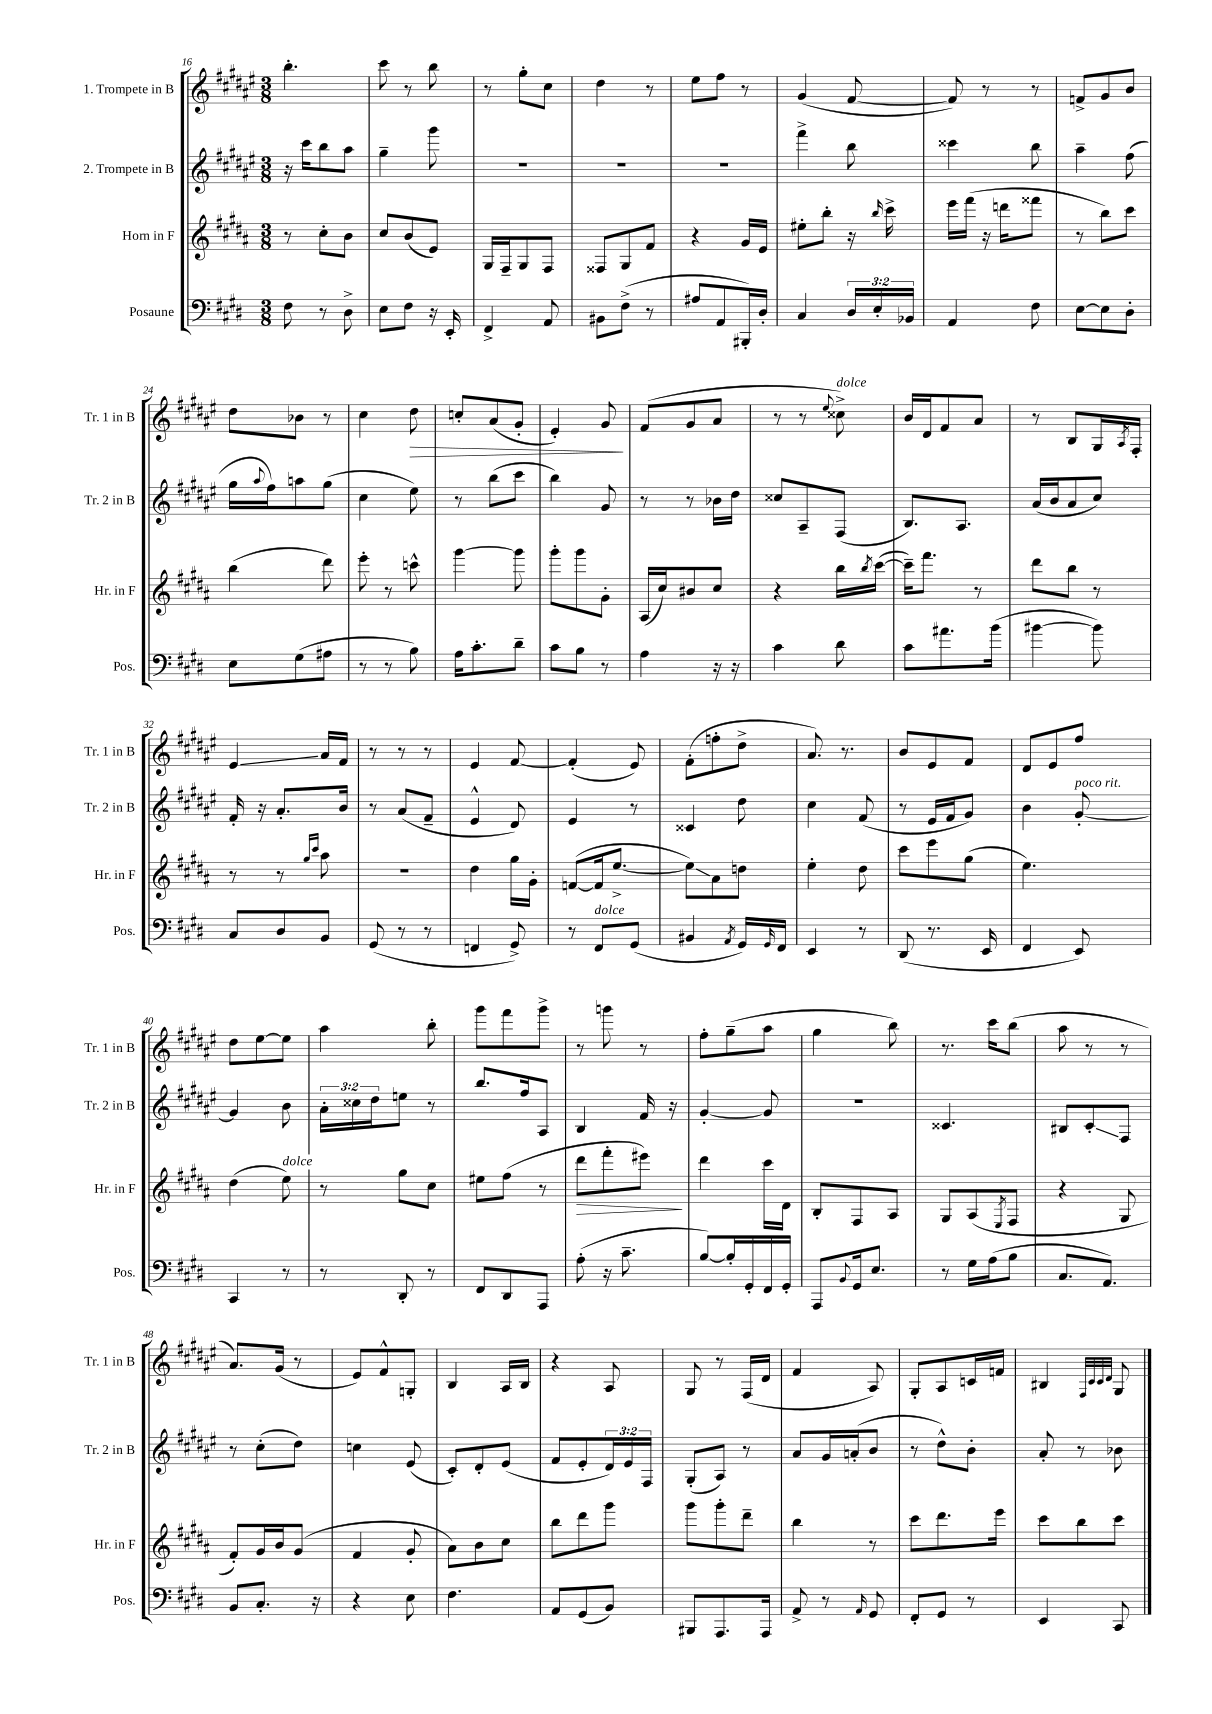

**kern	**kern	**kern	**kern
*staff4	*staff3	*staff2	*staff1
*clefF4	*clefG2	*clefG2	*clefG2
*k[f#c#g#d#]	*k[f#c#g#d#a#]	*k[f#c#g#d#a#e#]	*k[f#c#g#d#a#e#]
*M3/8	*M3/8	*M3/8	*M3/8
8F#\	8r	16r	4.bb'\
.	.	16ccc#\LK	.
8r	8cc#'\L	8bb\	.
8D#^\	8b\J	8aa#\J	.
=	=	=	=
8E\L	8cc#/L	4gg#~\	8ccc#\
8F#\J	(8b/	.	8r
16r	8e/J)	8ggg#\	8bb\
16EE'/	.	.	.
=	=	=	=
4FF#^/	16G#/LL	4.r	8r
.	16F#~/J	.	.
.	8G#/	.	8gg#'\L
8AA/	8F#/J	.	8cc#\J
=	=	=	=
8BB#\L	8F##/L	4.r	4dd#\
(8F#^\J	8G#/	.	.
8r	8f#/J	.	8r
=	=	=	=
8A#/L	4r	4.r	8ee#\L
8AA/	.	.	8ff#\J
16BBB#'/L)	16g#/LL	.	8r
16D#'/JJ	16e/JJ	.	.
=	=	=	=
4C#/	8ee#'\L	4fff#^\	(4g#/
.	8bb'\J	.	.
24D#/LL	16r	8bb\	[8f#/
24E'/	.	.	.
.	16qqbb/	.	.
.	16ccc#^\	.	.
24BB-/JJ	.	.	.
=	=	=	=
4AA/	16eee\LL	4ccc##\	8f#/])
.	(16fff#\JJ	.	.
.	16r	.	8r
.	16ddd\LK	.	.
8F#\	8fff##\J	8bb\	8r
=	=	=	=
[8E\L	8r	4aa#~\	8f^/L
8E\]	8bb\L)	.	8g#/
8D#'\J	8ccc#\J	(8ff#\	8b/J
=	=	=	=
8E\L	(4bb\	16gg#\LL	8dd#\L
.	.	8qqaa#/	.
.	.	16ff#\J)	.
(8G#\	.	8aa\	8b-\J
8A#\J	8ddd#\)	(8gg#\J	8r
=	=	=	=
8r	8eee'\	4cc#\	4cc#\
8r	8r	.	.
8B\)	8ccc^^\	8ee#\)	8dd#\
=	=	=	=
16A\LK	[4ggg#\	8r	8cc'/L
8.c#'\	.	.	.
.	.	(8bb\L	(8a#/
8d#~\J	8ggg#\]	8ccc#\J	8g#'/J
=	=	=	=
8c#\L	8ggg#'\L	4bb\)	4e#'/)
8B\J	8ggg#\	.	.
8r	8g#'\J	8g#/	8g#/
=	=	=	=
4A\	(16A#/LL	8r	(8f#/L
.	16cc#/J)	.	.
.	8b#/	8r	8g#/
16r	8cc#/J	16b-\LL	8a#/J
16r	.	16dd#\JJ	.
=	=	=	=
4c#\	4r	8cc##/L	8r
.	.	8A#~/	8r
.	.	.	8qqee#/
8d#\	16bb\LL	(8F#/J	8cc##^\)
.	8qbb/	.	.
.	([16ccc#\JJ	.	.
=	=	=	=
8c#\L	16ccc#~\]LK)	8.B/L)	16b/LL
.	8.fff#\J	.	16d#/J
8.a#\	.	.	8f#/
.	.	8.A#/J	.
.	8r	.	8a#/J
(16b\Jk	.	.	.
=	=	=	=
[4b#\	8ddd#\L	(16a#/LL	8r
.	.	16b/J	.
.	8bb\J	8a#/	8B/L
8b#\])	8r	8cc#/J)	16G#/L
.	.	.	8qA#/
.	.	.	16F#'/JJ
=	=	=	=
8C#/L	8r	16f#'/	4e#/
.	.	16r	.
8D#/	8r	8.a#'/L	.
.	16qqgg#/LL	.	.
.	16qqccc#/JJ	.	.
8BB/J	8aa#\	.	16a#/LL
.	.	16b/Jk	16f#/JJ
=	=	=	=
(8GG#/	4.r	8r	8r
8r	.	(8a#/L	8r
8r	.	8f#~/J	8r
=	=	=	=
4FF/	4dd#\	4e#^^/	4e#/
8GG#^/)	16gg#\LL	8d#/)	[8f#/
.	16g#'\JJ	.	.
=	=	=	=
8r	([8f/L	4e#/	(4f#'/]
8FF#/L	16f/]k	.	.
.	[8.ee^/J	.	.
(8GG#/J	.	8r	8e#/)
=	=	=	=
4BB#/	8ee\]L)	4c##/	(8f#'\L
.	8a#\	.	8ff'\
8qAA/	.	.	.
16GG#/LL)	8dd\J	8dd#\	8dd#^\J
16qqGG#/	.	.	.
16FF#/JJ	.	.	.
=	=	=	=
4EE/	4ee'\	4cc#\	8.a#/)
.	.	.	8.r
8r	8dd#\	(8f#/	.
=	=	=	=
(8DD#/	8ccc#\L	8r	8b/L
8.r	8eee\	16e#/LL	8e#/
.	.	16f#/J	.
.	(8gg#\J	8g#/J)	8f#/J
16EE/	.	.	.
=	=	=	=
4FF#/	4.ee\)	4b\	8d#/L
.	.	.	8e#/
8EE/)	.	[8g#'/	8ff#/J
=	=	=	=
4CC#/	(4dd#\	4g#/]	8dd#\L
.	.	.	[8ee#\
8r	8ee\)	8b\	8ee#\]J
=	=	=	=
8r	8r	24a#'\LL	4aa#\
.	.	24cc##\	.
.	.	24dd#\J	.
8DD#'/	8gg#\L	8ee\J	.
8r	8cc#\J	8r	8bb'\
=	=	=	=
8FF#/L	8ee#\L	8.bb/L	8ggg#\L
8DD#/	(8ff#\J	.	8fff#\
.	.	16ff#/k	.
8AAA/J	8r	8A#/J	8ggg#^\J
=	=	=	=
(8A'\	8ddd#\L	4B/	8r
16r	8fff#'\	.	8ggg\
8.c#~\	.	.	.
.	8eee#\J)	16f#/	8r
.	.	16r	.
=	=	=	=
[8B/L)	4ddd#\	[4g#'/	8ff#'\L
16B'/]L	.	.	(8gg#~\
16GG#'/	.	.	.
16FF#/	16ccc#\LL	8g#/]	8aa#\J
16GG#'/JJ	16d#\JJ	.	.
=	=	=	=
8AAA/L	8B'/L	4.r	4gg#\
8qqBB/	.	.	.
16GG#/k	8F#/	.	.
8.E/J	.	.	.
.	8A#/J	.	8bb\)
=	=	=	=
8r	8G#/L	4.c##/	8.r
16G#\LL	(8A#/	.	.
(16A\J	.	.	16ccc#\LK
.	8qE/	.	.
8B\J	8F#/J	.	(8bb\J
=	=	=	=
8.C#/L	4r	8B#/L	8aa#\
.	.	8c#'/	8r
8.AA/J)	.	.	.
.	8G#/	8F#/J	8r
=	=	=	=
8BB/L	8f#'/L)	8r	8.a#/L)
8.C#'/J	16g#/L	(8cc#'\L	.
.	16b/J	.	(16g#/Jk
.	(8g#/J	8dd#\J)	8r
16r	.	.	.
=	=	=	=
4r	4f#/	4cc\	8e#/L)
.	.	.	8f#^^/
8E\	8g#'/	(8e#/	8G'/J
=	=	=	=
4.F#\	8a#\L)	8c#'/L)	4B/
.	8b\	8d#'/	.
.	8cc#\J	(8e#/J	16A#/LL
.	.	.	16B/JJ
=	=	=	=
8AA/L	8bb\L	8f#/L	4r
(8GG#/	8ddd#\	8e#'/	.
8BB/J)	8ggg#\J	24d#/L)	8A#/
.	.	24e#/	.
.	.	24F#/JJ	.
=	=	=	=
8BBB#/L	8ggg#\L	(8G#'/L	8G#/
8.AAA/	8ggg#'\	8A#/J)	8r
.	8ddd#~\J	8r	(16F#/LL
16AAA/Jk	.	.	16d#/JJ
=	=	=	=
8AA^/	4bb\	8a#/L	4f#/
8r	.	16g#/L	.
.	.	(16a'/J	.
16qqAA/	.	.	.
8GG#/	8r	8b/J	8A#/)
=	=	=	=
8FF#'/L	8ccc#\L	8r	8G#'/L
8GG#/J	8.ddd#\	8dd#^^\L)	8A#/
8r	.	8b'\J	16c/L
.	16eee\Jk	.	16f/JJ
=	=	=	=
4EE/	8ccc#\L	8a#'/	4B#/
.	8bb\	8r	.
.	.	.	32qqF#/LLL
.	.	.	32qqc#/
.	.	.	32qqc#/
.	.	.	32qqd#/JJJ
8CC#/	8ccc#\J	8b-\	8G#/
==	==	==	==
*-	*-	*-	*-
